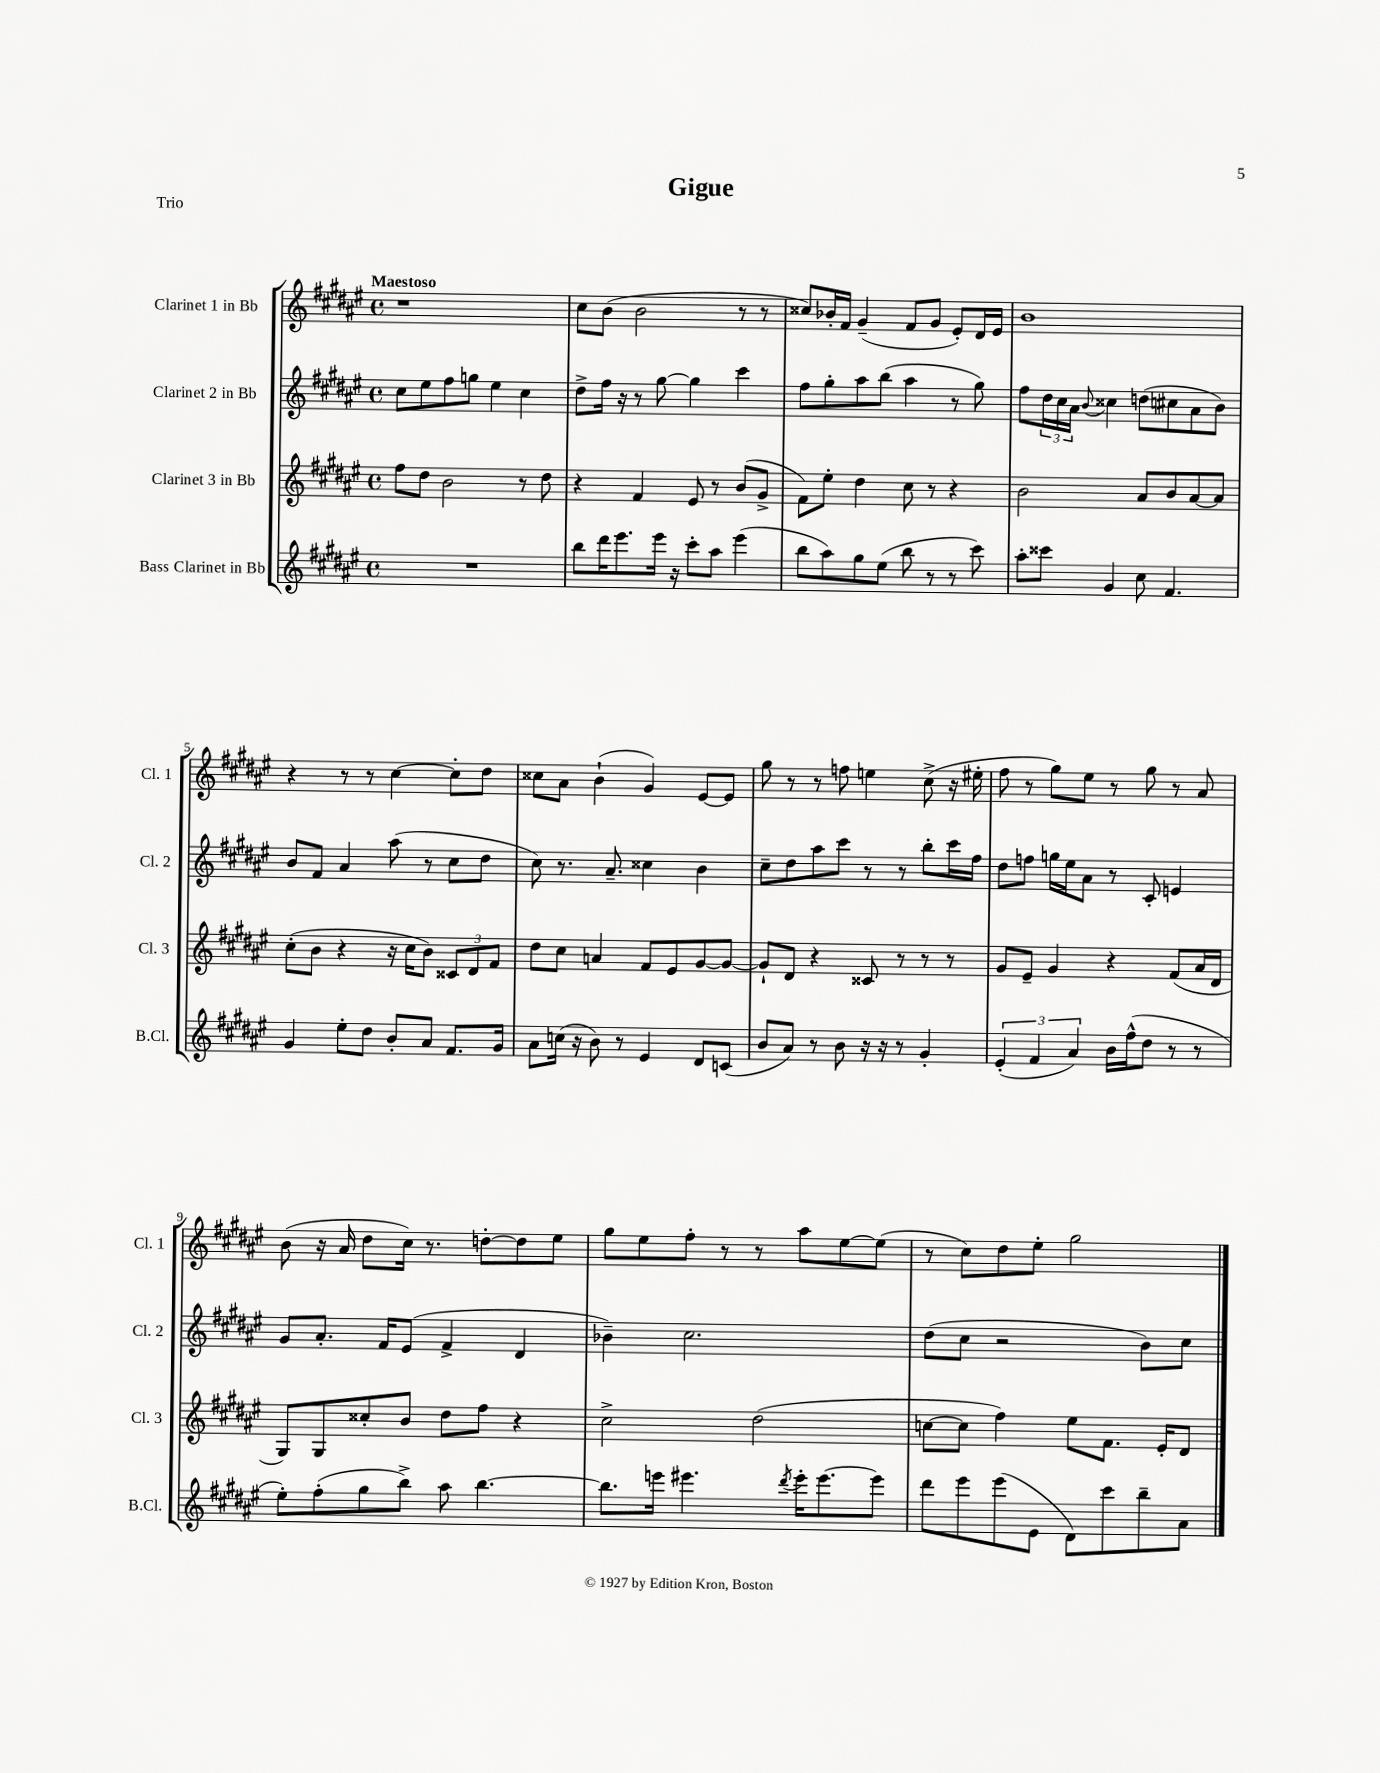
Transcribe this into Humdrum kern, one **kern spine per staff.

**kern	**kern	**kern	**kern
*staff4	*staff3	*staff2	*staff1
*clefG2	*clefG2	*clefG2	*clefG2
*k[f#c#g#d#a#e#]	*k[f#c#g#d#a#e#]	*k[f#c#g#d#a#e#]	*k[f#c#g#d#a#e#]
*M4/4	*M4/4	*M4/4	*M4/4
*met(c)	*met(c)	*met(c)	*met(c)
1r	8ff#	8cc#	1r
.	8dd#	8ee#	.
.	2b	8ff#	.
.	.	8gg	.
.	.	4ee#	.
.	8r	4cc#	.
.	8dd#	.	.
=	=	=	=
8bb	4r	8dd#^	8cc#
16ddd#	.	16ff#	(8b
8.eee#	.	16r	.
.	4f#	8r	2b
16eee#	.	[8gg#	.
16r	.	.	.
8ccc#'	8e#	4gg#]	.
8aa#	8r	.	.
(4eee#	(8b	4ccc#	8r
.	8g#^	.	8r
=	=	=	=
8bb	8f#)	8ff#	8cc##)
8aa#)	8ee#'	8gg#'	16b-'
.	.	.	16f#
8gg#	4dd#	8aa#	(4g#~
(8ee#	.	(8bb	.
8bb	8cc#	4aa#	8f#
8r	8r	.	8g#
8r	4r	8r	8e#')
8ccc#)	.	8gg#)	16d#
.	.	.	16e#
=	=	=	=
8aa#'	2b	8ff#	1b
8ccc##	.	24dd#	.
.	.	24cc#	.
.	.	24a#	.
.	.	8qqb	.
4g#	.	4cc##	.
8cc#	8a#	(8dd	.
4.f#	8b	8cc#	.
.	[8a#	8a#	.
.	8a#]	8b)	.
=	=	=	=
4g#	(8cc#'	8b	4r
.	8b	8f#	.
8ee#'	4r	4a#	8r
8dd#	.	.	8r
8b'	16r	(8aa#	[4cc#
.	16cc#	.	.
8a#	8b)	8r	.
8.f#	12c##	8cc#	8cc#']
.	12d#	.	.
.	.	8dd#	8dd#
.	12f#	.	.
16g#	.	.	.
=	=	=	=
8a#	8dd#	8cc#)	8cc##
(16cc	8cc#	8.r	8a#
16r	.	.	.
8b)	4a	.	(4b`
.	.	8.a#~	.
8r	.	.	.
4e#	8f#	4cc##	4g#)
.	8e#	.	.
8d#	[8g#	4b	[8e#
(8c	8g#_	.	8e#]
=	=	=	=
8b	8g#`]	8cc#~	8gg#
8a#)	8d#	8dd#	8r
8r	4r	8aa#	8r
8b	.	8ccc#	8ff
16r	8c##	8r	4ee
16r	.	.	.
8r	8r	8r	.
4g#'	8r	8bb'	(8cc#^
.	8r	16ccc#	16r
.	.	16ff#	16ee#'
=	=	=	=
(6e#'	8g#	8dd#	8ff#
.	8e#~	8ff	8r
6f#	.	.	.
.	4g#	16gg	8gg#)
.	.	16ee#	.
6a#)	.	.	.
.	.	8a#	8ee#
16b	4r	8r	8r
(16ff#^^	.	.	.
8dd#	.	8c#'	8gg#
8r	(8f#	4e	8r
8r	16a#	.	8a#
.	16d#	.	.
=	=	=	=
8ee#')	8G#)	8g#	(8b
(8ff#'	8G#	8.a#'	16r
.	.	.	16a#
8gg#	8cc##'	.	8dd#
.	.	16f#	.
8bb^)	8b	(8e#	16cc#)
.	.	.	8.r
8aa#	8dd#	4f#^	.
[4.bb	8ff#	.	[8dd'
.	4r	4d#	8dd]
.	.	.	8ee#
=	=	=	=
8.bb]	2cc#^	4b-~)	8gg#
.	.	.	8ee#
16eee	.	.	.
4.eee#	.	2.cc#	8ff#'
.	.	.	8r
.	(2dd#	.	8r
8qddd#	.	.	.
16eee#'	.	.	8aa#
[8.eee#	.	.	.
.	.	.	[8ee#
8eee#]	.	.	(8ee#]
=	=	=	=
8ddd#	[8cc	(8dd#	8r
8eee#	8cc]	8cc#	8cc#)
(8eee#	4ff#)	2r	8dd#
8e#	.	.	8ee#'
8d#)	8ee#	.	2gg#
8ccc#	8.f#	.	.
8bb~	.	8b)	.
.	16e#'	.	.
8a#	8d#	8cc#	.
==	==	==	==
*-	*-	*-	*-
